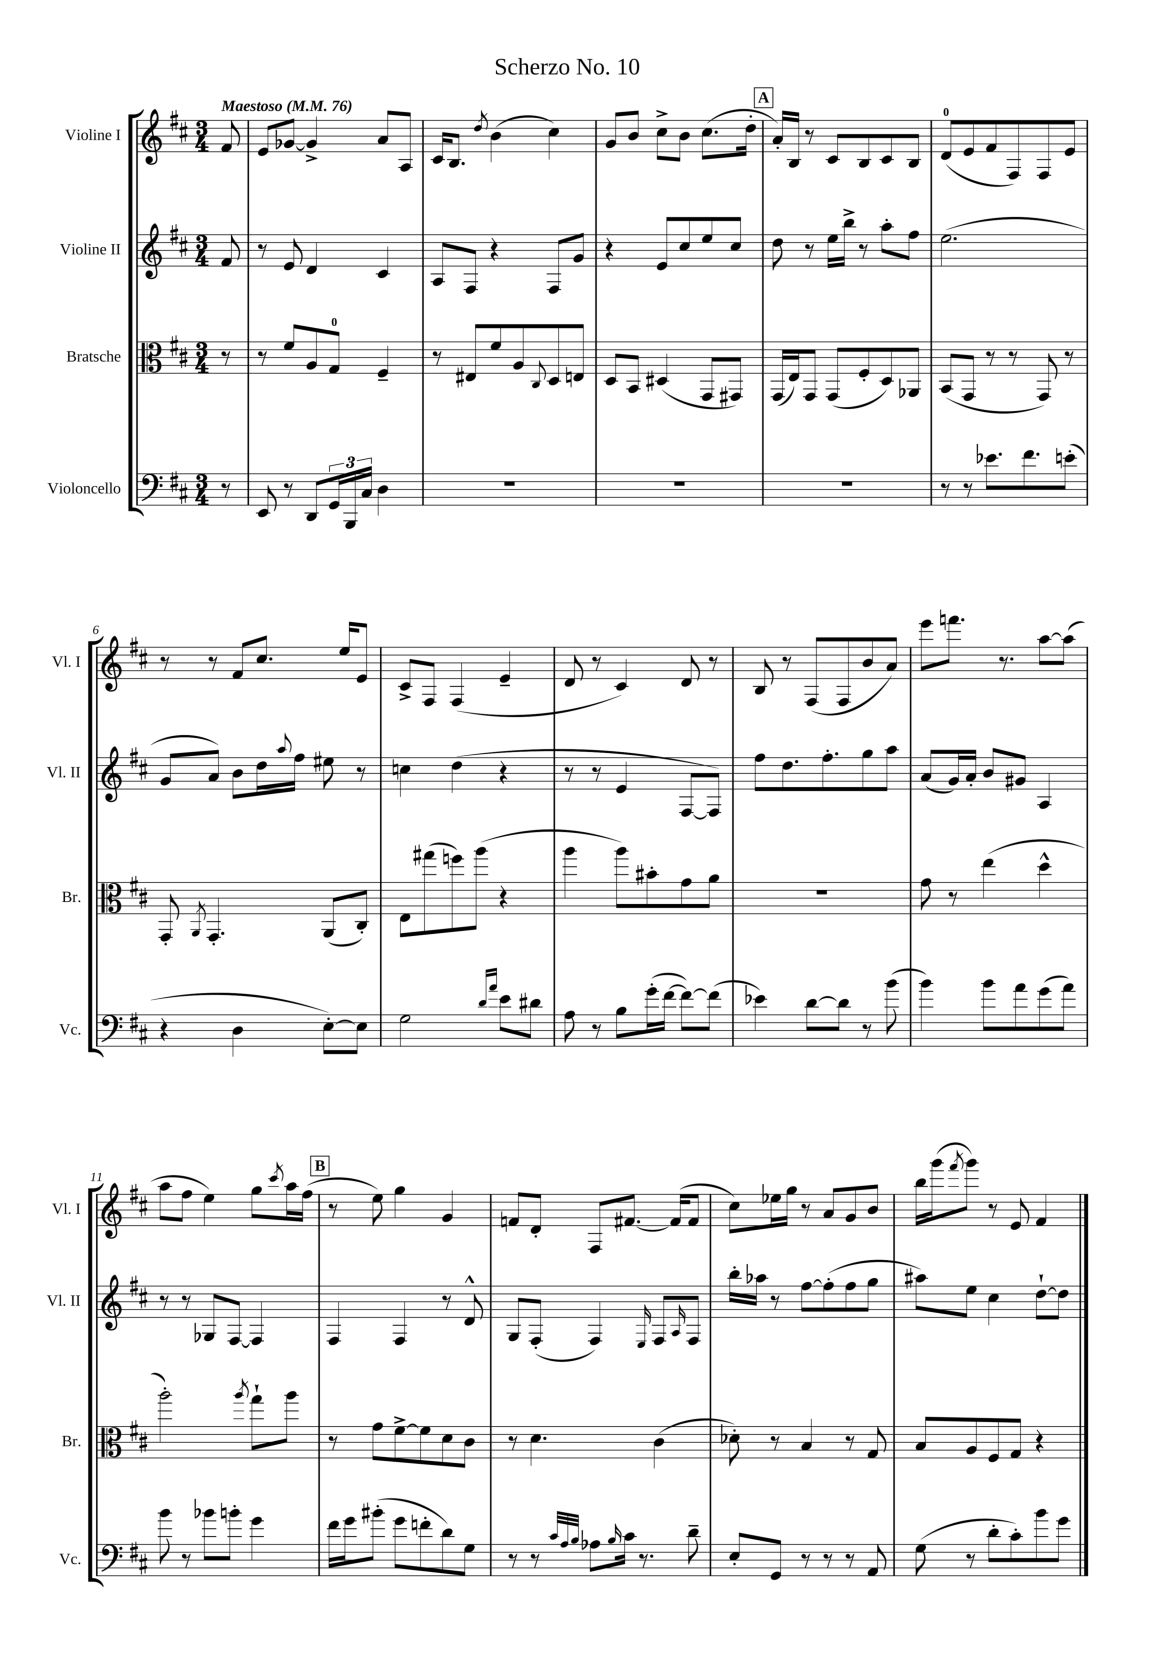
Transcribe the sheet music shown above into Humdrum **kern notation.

**kern	**kern	**kern	**kern
*staff4	*staff3	*staff2	*staff1
*clefF4	*clefC3	*clefG2	*clefG2
*k[f#c#]	*k[f#c#]	*k[f#c#]	*k[f#c#]
*M3/4	*M3/4	*M3/4	*M3/4
*MM76	*MM76	*MM76	*MM76
8r	8r	8f#	8f#
=	=	=	=
8EE	8r	8r	8e
8r	8f#	8e	[8g-
8DD	8A	4d	4g-^]
24GG	8G	.	.
24BBB	.	.	.
24C#	.	.	.
4D	4F#~	4c#	8a
.	.	.	8A
=	=	=	=
2.r	8r	8A	16c#
.	.	.	8.B
.	8E#	8F#	.
.	.	.	8qdd
.	8f#	4r	(4b
.	8A	.	.
.	8qqC#	.	.
.	8D	8F#	4cc#)
.	8E	8g	.
=	=	=	=
2.r	8D	4r	8g
.	8BB	.	8b
.	(4D#	8e	8cc#^
.	.	8cc#	8b
.	8GG	8ee	(8.cc#
.	8GG#)	8cc#	.
.	.	.	16dd'
=	=	=	=
2.r	(16GG	8dd	16a')
.	16E)	.	16B
.	8GG	8r	8r
.	(8GG	16ee	8c#
.	.	16bb^	.
.	8F#'	8r	8B
.	8D)	8aa'	8c#
.	8AA-	8ff#	8B
=	=	=	=
8r	(8BB	(2.ee	(8d
8r	8GG	.	8e
8.e-	8r	.	8f#
.	8r	.	8F#)
8.f#	.	.	.
.	8GG)	.	8F#
(8e'	8r	.	8e
=	=	=	=
4r	8GG'	8g	8r
.	8qAA	.	.
.	4.GG'	8a)	8r
4D	.	8b	8f#
.	.	16dd	8.cc#
.	.	8qqaa	.
.	.	16ff#	.
[8E')	(8AA	8ee#	.
.	.	.	16ee
8E]	8C#')	8r	8e
=	=	=	=
2G	8E	4cc	8c#^
.	(8gg#	.	8F#
.	8ff)	(4dd	(4F#
.	(8aa	.	.
16qqd	.	.	.
16qqa	.	.	.
8e	4r	4r	4e~
8d#	.	.	.
=	=	=	=
8A	4aa	8r	8d
8r	.	8r	8r
8B	8aa)	4e	4c#)
(16g'	8b#'	.	.
[16f#	.	.	.
8f#_)	8g	[8F#	8d
(8f#]	8a	8F#])	8r
=	=	=	=
4e-)	2.r	8ff#	8B
.	.	8.dd	8r
[8d	.	.	(8F#
.	.	8.ff#'	.
8d]	.	.	8F#
8r	.	8gg	8b
(8b	.	8aa	8a)
=	=	=	=
4b)	8g	(8a	8eee
.	8r	16g)	8.fff
.	.	16a'	.
8b	(4ee	8b	.
.	.	.	8.r
8a	.	8g#	.
(8g	4dd^^	4A	[8aa
8a)	.	.	(8aa]
=	=	=	=
8b	2aa')	8r	8aa
8r	.	8r	8ff#
8b-	.	8G-	4ee)
8b'	.	[8F#	.
.	8qaa	.	.
4g	8gg`	4F#]	8gg
.	.	.	8qccc#
.	8aa	.	16aa
.	.	.	(16ff#
=	=	=	=
16f#	8r	4F#	8r
16g	.	.	.
(8b#'	8g	.	8ee)
8g	[8f#^	4F#	4gg
8f'	8f#]	.	.
8d)	8d	8r	4g
8G	8c#	8d^^	.
=	=	=	=
8r	8r	8G	8f
8r	4.d	(8F#'	8d'
32qqc#	.	.	.
32qqA	.	.	.
32qqB	.	.	.
8A-	.	4F#)	8F#
16qqB	.	.	.
16c#	.	.	[8.f#
8.r	.	.	.
.	.	16qqE	.
.	(4c#	8F#	.
.	.	.	(16f#]
.	.	16qqA	.
8d~	.	8F#	8f#
=	=	=	=
8E'	8d-')	16bb'	8cc#)
.	.	16aa-	.
8GG	8r	8r	16ee-
.	.	.	16gg
8r	4B	[8ff#	8r
8r	.	(8ff#']	8a
8r	8r	8ff#	8g
8AA	8G	8gg	8b
=	=	=	=
(8G	8B	8aa#)	16bb
.	.	.	(16ggg
.	.	.	8qfff#
8r	8A	8ee	8ggg)
8d'	8F#	4cc#	8r
8c#')	8G	.	8e
8b	4r	[8dd`	4f#
8g	.	8dd]	.
==	==	==	==
*-	*-	*-	*-
